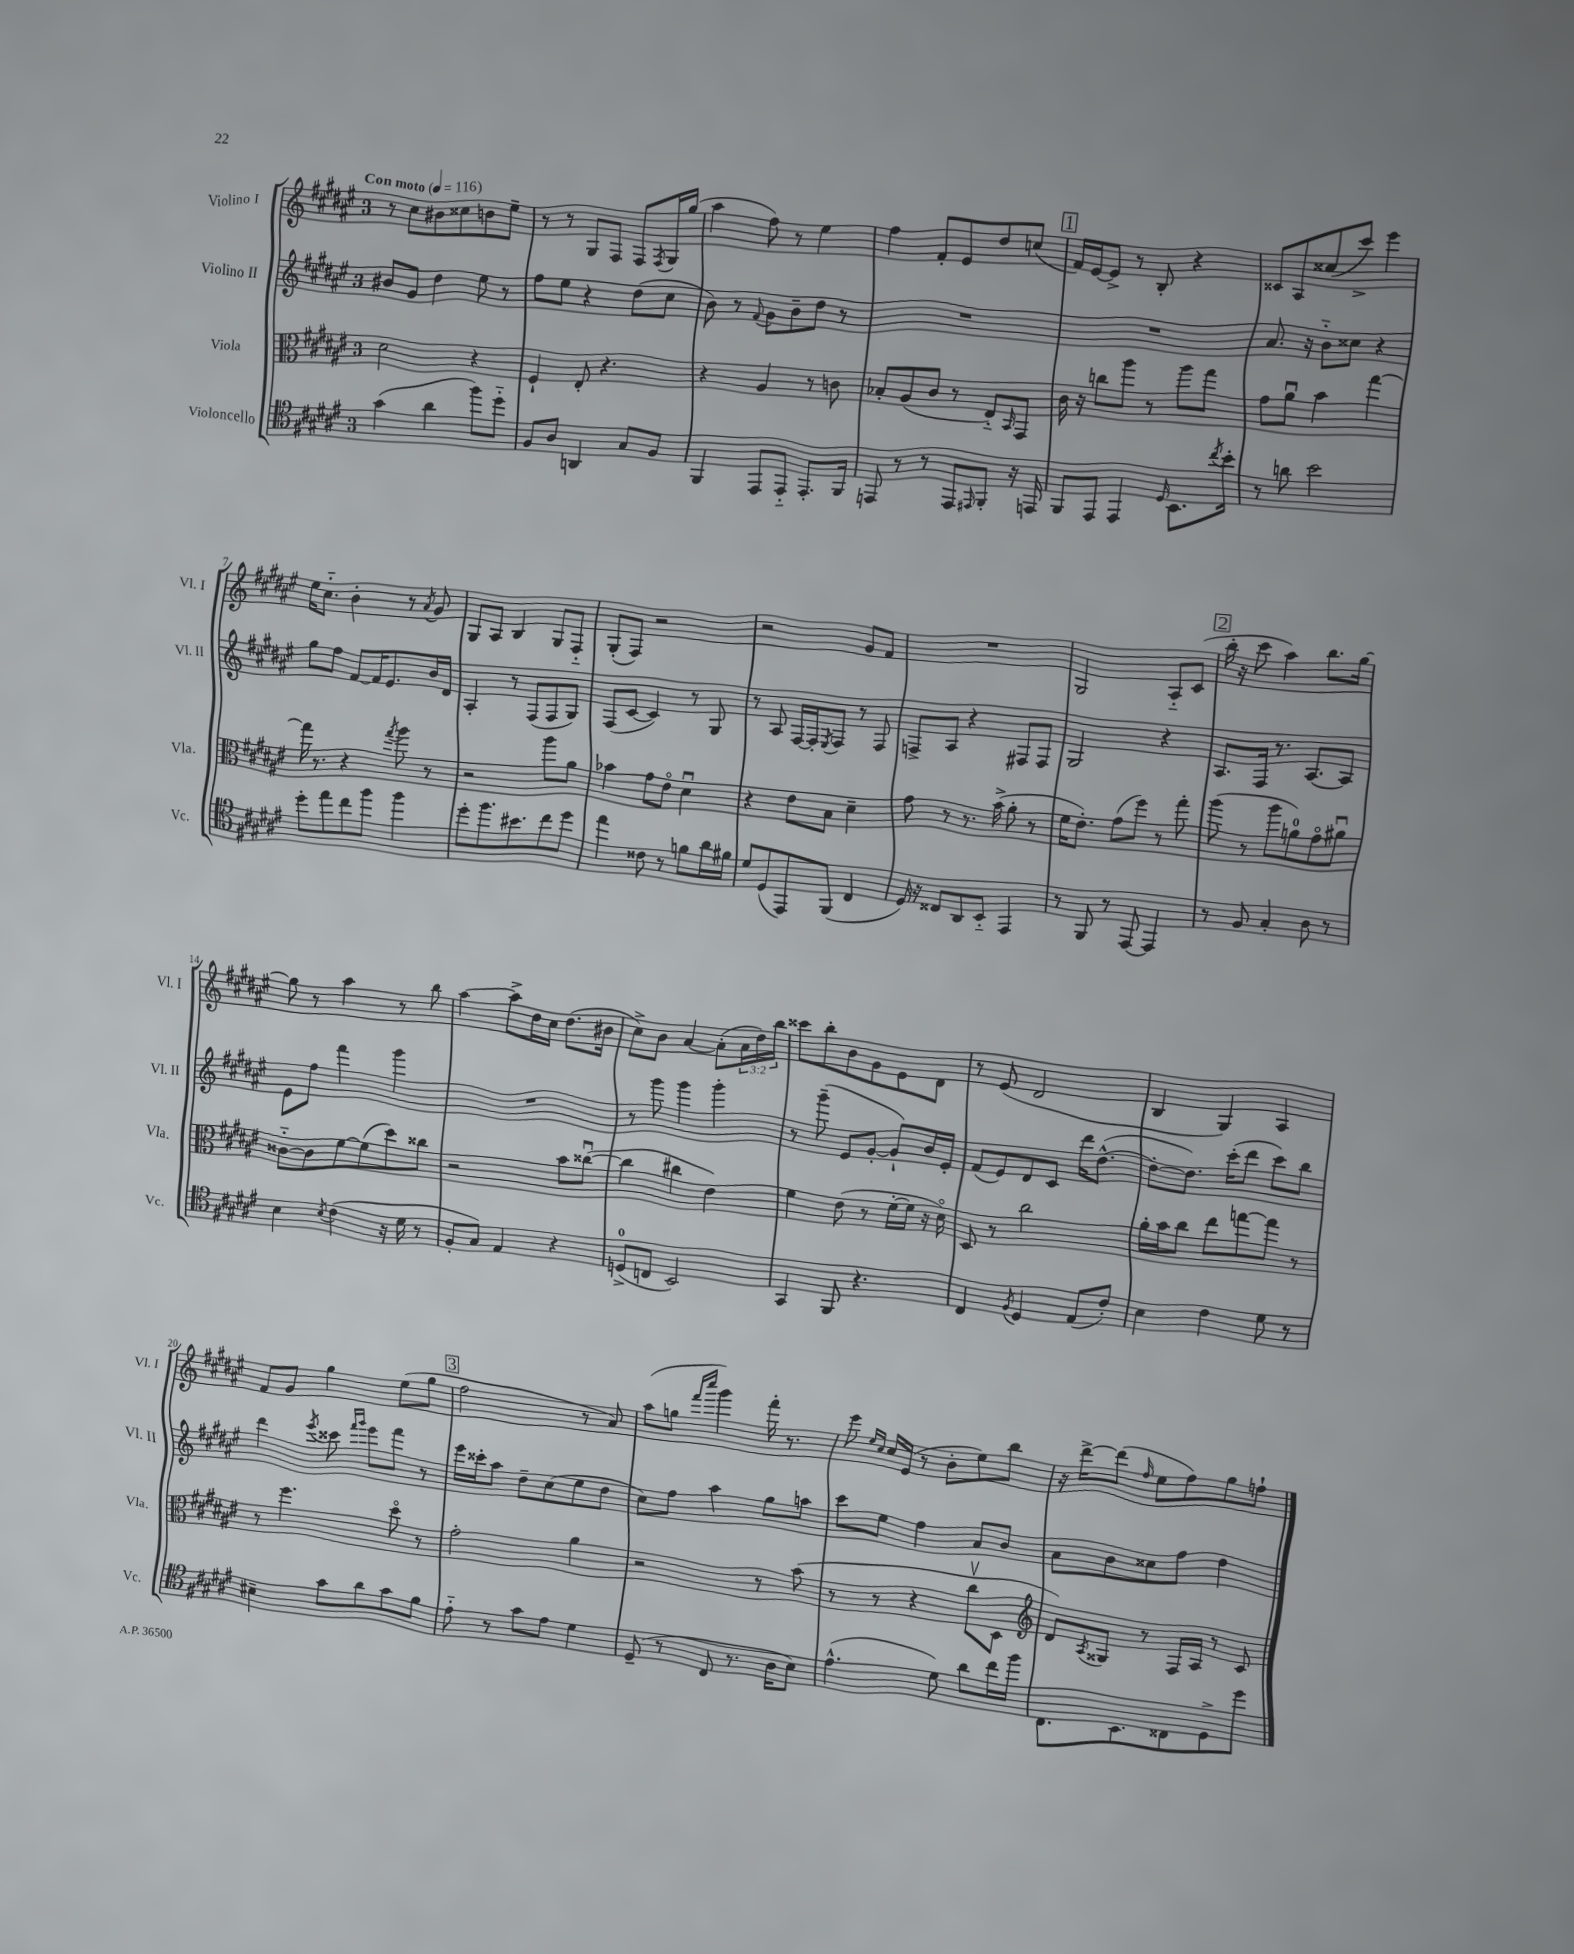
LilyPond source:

<<
\new StaffGroup <<
\new Staff = "s0" \with { instrumentName = "Violino I" shortInstrumentName = "Vl. I" } {
    \clef treble \key fis \major \once \override Staff.TimeSignature.style = #'single-digit \time 3/4 \override Staff.TupletNumber.text = #tuplet-number::calc-fraction-text \tempo "Con moto" 4 = 116
    r8 cis''8 bis'8 cisis''8 b'8 eis''8-- |
    r8 r8 gis8 fis8 fis8 \acciaccatura { fis8 } gis16 gis''16( |
    ais''4 fis''8) r8 eis''4 |
    fis''4 fis'8-. eis'8 dis''8 c''8( |
    \mark \markup { \box "1" } fis'16) eis'16~ eis'8-> r8 b8-. r4 |
    cisis'8 ais8 cisis''8( cis'''8->) eis'''4 |
    eis''16 cis''8.-_ b'4-. r8 \acciaccatura { ais'8 } gis'8 |
    gis8 ais8 b4 gis8 fis8-_ |
    gis8-.( fis8) r2 |
    r2 gis'8 fis'8 |
    R2. |
    gis2 ais8-_ cis'8( |
    \mark \markup { \box "2" } b''16-. r16 cis'''8 ais''4) b''8. gis''16~ |
    gis''8 r8 ais''4 r8 b''8 |
    ais''4~ ais''8-> dis''16 cis''16 dis''8.( bis'16 |
    cis''8->) b'8 ais'4~ ais'8-.( \tuplet 3/2 { ais'16 dis''16) b''16 } |
    cisis'''8 b''8-. b'8 gis'8 eis'8 dis'8 |
    r8 eis'8( dis'2 |
    b4 gis4) ais4 |
    fis'8 gis'8 gis''4 eis''8( gis''8 |
    \mark \markup { \box "3" } fis''2 r8 ais'8) |
    ais''8( g''8 \grace { fis'''16 cis''''16 } gis'''4) fis'''16-. r8. |
    eis'''8 \grace { eis''16 cis''16 } cis''16 eis'16( r8 b'8-. eis''8) b''8 |
    r16 dis'''16~-> dis'''8( \grace { fis''16 } eis''8 fis''8) gis''8 f''8-! \bar "|." |
}
\new Staff = "s1" \with { instrumentName = "Violino II" shortInstrumentName = "Vl. II" } {
    \clef treble \key fis \major \once \override Staff.TimeSignature.style = #'single-digit \time 3/4
    bis'8 gis'8 dis''4 eis''8 r8 |
    fis''8 eis''8 r4 dis''8( cis''8 |
    b'8) r8 \appoggiatura { fis'8 } gis'8 b'8-- dis''8 r8 |
    R2. |
    \mark \markup { \box "1" } R2. |
    ais'8. r16 b'8-_ cisis''8 r4 |
    gis''8 fis''8 fis'8~ fis'16 eis'8. b'16 dis'16 |
    ais4-. r8 fis8( fis8 gis8) |
    fis8( cis'8~ cis'4) r8 gis8 |
    r8 ais8 fis16~ fis16-. \acciaccatura { eis8 } fis8 r8 fis8 |
    f8-> ais8 r4 fis8 fis8 |
    gis2 r4 |
    \mark \markup { \box "2" } ais8. fis16 r8. ais8.~ ais8 |
    eis'8 fis''8 fis'''4 gis'''4 |
    R2. |
    r8 gis'''8 gis'''4 gis'''4-. |
    r8 gis'''8--( eis'8 gis'8~-. gis'8-!) b'16 eis'16-. |
    fis'8( eis'8) dis'8 cis'8 dis'''16 dis''8.~-^( |
    dis''8~-. dis''8.) cis'''16-.( dis'''8 cis'''8) b''8 |
    dis'''4 \acciaccatura { eis'''8 } cisis'''8 \grace { fis'''16 gis'''16 } eis'''8 fis'''8 r8 |
    \mark \markup { \box "3" } eis'''16 cisis'''16-. ais''8 dis''8-- cis''8( eis''8 dis''8 |
    cis''8) fis''8 ais''4 gis''8 a''8 |
    cis'''8 eis''8 fis''4 ais'8 b'8 |
    ais'8 b'8 cisis''8 fis''8 dis''4 \bar "|." |
}
\new Staff = "s2" \with { instrumentName = "Viola" shortInstrumentName = "Vla." } {
    \clef alto \key fis \major \once \override Staff.TimeSignature.style = #'single-digit \time 3/4
    dis'2 r4 |
    fis4-! eis8-. r4. |
    r4 ais4 r8 c'8 |
    bes8-. ais8( cis'8 r8 eis8-_) \grace { b,16 } gis,8 |
    \mark \markup { \box "1" } cis'16 r16 c''8 ais''8 r8 ais''8 gis''8 |
    gis'8 ais'8\downbow b'4 gis''4~ |
    gis''16 r8. r4 \acciaccatura { gis''8 } ais''8 r8 |
    r2 ais''8 ais'8 |
    bes'4 gis'8 eis'8\flageolet dis'4\downbow |
    r4 eis'8 b8 dis'4-- |
    gis'8 r8 r8. b'16->( ais'8-. r8 |
    fis'16 eis'8.-.) gis'8( fis''8) r8 gis''8-. |
    \mark \markup { \box "2" } ais''8( r8 ais''8 a'8-0) gis'8\flageolet ais'8\downbow |
    cisis'8~-_ cisis'8 fis'8~ fis'8( dis''8) cisis''8 |
    r2 b'8 cisis''8~\downbow( |
    cisis''4 cis''4 eis'4) |
    fis'4 eis'8( r8 fis'16~-. fis'16 r16 dis'16\flageolet) |
    dis8 r8 cis''2 |
    ais'16-. b'16 cis''8 eis''8 g''8~ g''8 r8 |
    r8 fis''4. dis''8\flageolet r8 |
    \mark \markup { \box "3" } gis'2-. ais'4 |
    r2 r8 b'8( |
    r8 r8 r4 cis''8\upbow dis8 |
    \clef treble dis'8) \acciaccatura { ais8 } gisis8 r8 fis16 ais16 r8 cis'8 \bar "|." |
}
\new Staff = "s3" \with { instrumentName = "Violoncello" shortInstrumentName = "Vc." } {
    \clef tenor \key fis \major \once \override Staff.TimeSignature.style = #'single-digit \time 3/4
    gis'4( ais'4 fis''8) dis''8-_ |
    fis8 ais8 a,4 gis8 fis8 |
    fis,4 eis,8 eis,8-_ eis,8.-. fis,16 |
    e,8 r8 r8 e,8 \grace { eis,16 } fis,8-. r16 e,16 |
    \mark \markup { \box "1" } fis,8 eis,8 eis,4 \grace { dis16 } b,8. \acciaccatura { cis''8 } b'16-. |
    r8 a'8 b'2 |
    dis''8-. eis''8 cis''8 fis''8 fis''4 |
    dis''8-. fis''8. bis'8. cis''8 dis''8 |
    eis''4 cisis'8 r8 f'8 ais'16 fis'16 |
    dis'8 dis8( eis,8) fis,8( cis4 |
    dis16) r16 cisis8 ais,8 b,8-_ eis,4 |
    r8 fis,8 r8 eis,8~ eis,4 |
    \mark \markup { \box "2" } r8 fis8 gis4-. ais8 r8 |
    b4 \acciaccatura { b8 } cis'4( r16 dis'16 r8 |
    fis8-. gis8) eis4 r4 |
    d8-0->( c8 b,2) |
    gis,4 fis,8 r4. |
    cis4 \acciaccatura { fis8 } dis4 eis8( cis'8-.) |
    b4 cis'4 dis'8 r8 |
    bis4-- gis'8 ais'8 gis'8 fis'8 |
    \mark \markup { \box "3" } eis'8-_ r8 gis'8 eis'8 dis'4 |
    dis8--( r8 cis8 r8. ais16 b8) |
    eis'4.-^( dis'8) ais'8 cis''16 fis''16 |
    cis8. b,8. cisis8 dis8-> dis''8 \bar "|." |
}
>>
>>
